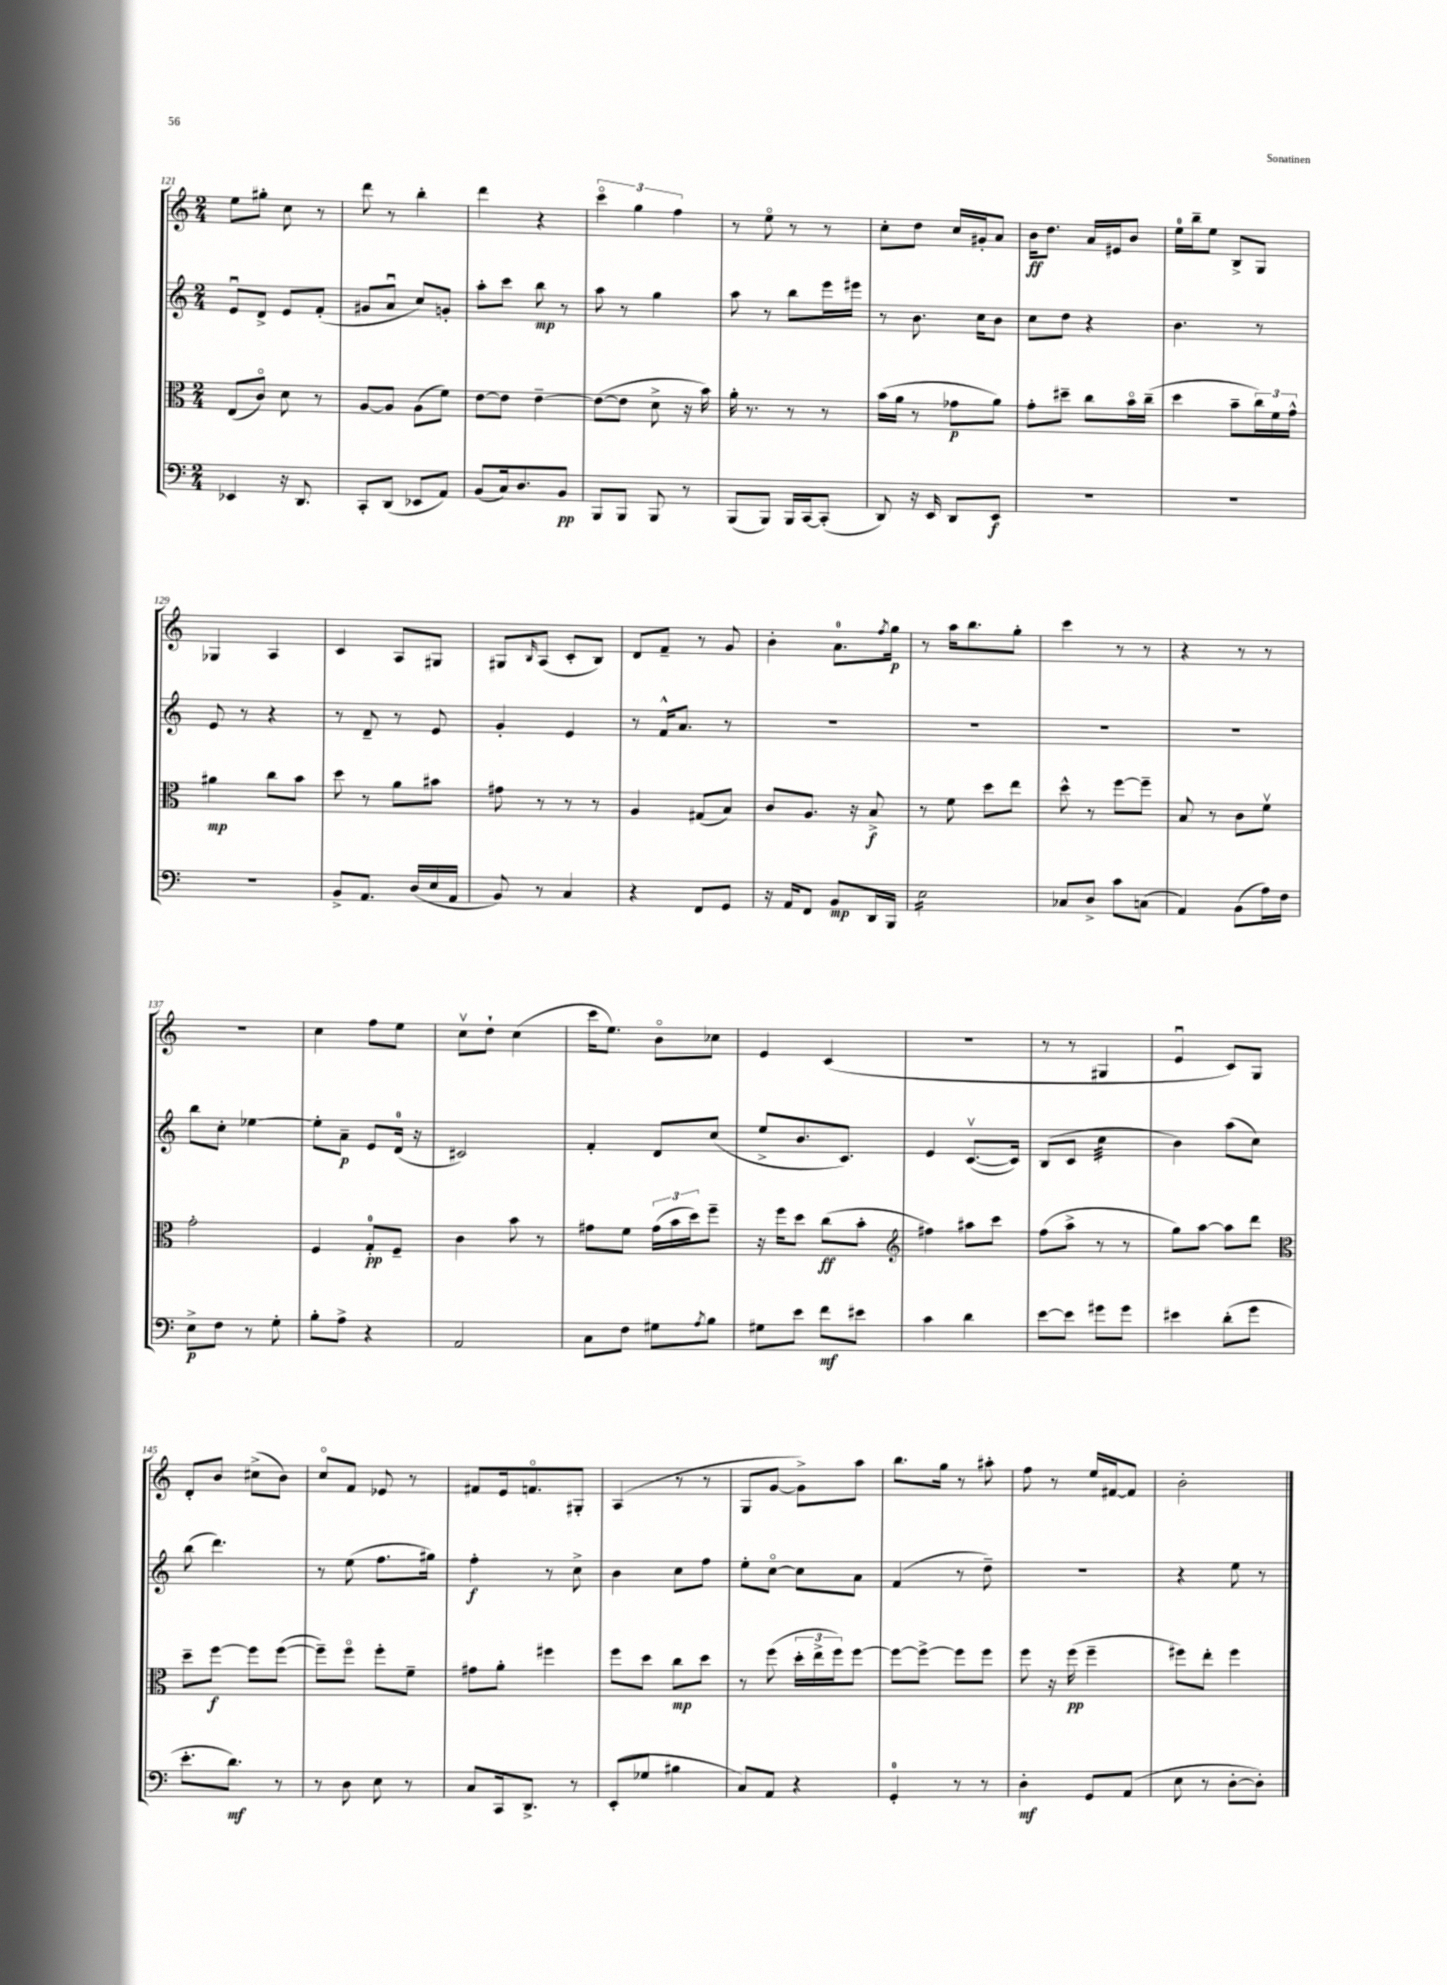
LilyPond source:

<<
\new StaffGroup <<
\new Staff = "s0" {
    \clef treble \key c \major \numericTimeSignature \time 2/4
    e''8 gis''8-. c''8 r8 |
    d'''8 r8 b''4-. |
    d'''4 r4 |
    \tuplet 3/2 { c'''4\flageolet g''4 f''4 } |
    r8 e''8\flageolet r8 r8 |
    c''8-. d''8 c''16 gis'16-. a'8 |
    b'16\ff d''8. a'16 eis'16 b'8 |
    e''16-0 b''16-- e''8 b8-> g8 |
    ges4 a4 |
    c'4 a8 gis8 |
    gis8 \grace { b16 } a8( c'8-. b8) |
    d'8 f'8-- r8 g'8 |
    b'4-. a'8.-0 \acciaccatura { f''8 } g''16\p |
    r8 a''16 b''8. g''8-. |
    c'''4 r8 r8 |
    r4 r8 r8 |
    r2 |
    c''4 f''8 e''8 |
    c''8\upbow d''8-! c''4( |
    c'''16 e''8.) b'8\flageolet ces''8 |
    e'4 c'4( |
    R2 |
    r8 r8 gis4 |
    e'4\downbow c'8) g8 |
    d'8-. b'8 cis''8->( b'8) |
    c''8\flageolet f'8 ees'8 r8 |
    fis'8 e'16 f'8.\flageolet gis8-. |
    a4( r8 r8 |
    g8 g'8~ g'8->) a''8 |
    b''8. g''16 r8 ais''8-. |
    f''8 r8 e''16 fis'16~ fis'8 |
    b'2-. \bar "|." |
}
\new Staff = "s1" {
    \clef treble \key c \major \numericTimeSignature \time 2/4
    e'8\downbow d'8-> e'8 f'8-.( |
    gis'8 a'8\downbow c''8) g'8-. |
    a''8-. c'''8 b''8\mp r8 |
    a''8 r8 g''4 |
    a''8 r8 b''8 e'''16 eis'''16 |
    r8 b'8. c''16 b'8 |
    c''8 d''8 r4 |
    b'4. r8 |
    e'8 r8 r4 |
    r8 d'8-- r8 e'8 |
    g'4-. e'4 |
    r8 f'16-^ a'8. r8 |
    R2 |
    R2 |
    R2 |
    R2 |
    b''8 c''8-. ees''4~ |
    ees''8-. a'8--\p e'8 d'16-0( r16 |
    cis'2) |
    f'4-. d'8 c''8( |
    e''8-> b'8. c'8.) |
    e'4 c'8.~\upbow( c'16) |
    b8( c'8 c''4:32 |
    b'4) a''8( c''8) |
    b''8( d'''4.) |
    r8 e''8( f''8. gis''16) |
    f''4-.\f r8 c''8-> |
    b'4 c''8 f''8 |
    e''8-. c''8~\flageolet c''8 a'8 |
    f'4( r8 d''8--) |
    R2 |
    r4 e''8 r8 \bar "|." |
}
\new Staff = "s2" {
    \clef alto \key c \major \numericTimeSignature \time 2/4
    e8( c'8\flageolet) d'8 r8 |
    a8~ a8 a8( f'8) |
    e'8~ e'8 e'4~-- |
    e'8~( e'8 d'8-> r16 b'16) |
    a'16-. r8. r8 r8 |
    b'16( a'16 r8 ges'8\p a'8) |
    g'8-. dis''8-- c''8 b'16\flageolet c''16--( |
    d''4 b'8-- \tuplet 3/2 { c''16) f'16 g'16-^ } |
    ais'4\mp c''8 b'8 |
    d''8 r8 a'8 bis'8 |
    gis'8 r8 r8 r8 |
    a4 gis8( b8) |
    c'8 a8. r16 b8->\f |
    r8 f'8 d''8 e''8 |
    d''8-^ r8 f''8~ f''8-- |
    b8 r8 c'8 f'8\upbow |
    g'2-. |
    f4 g8-0-.\pp f8-- |
    c'4 b'8 r8 |
    gis'8 f'8 \tuplet 3/2 { gis'16( b'16 d''16) } f''8-- |
    r16 f''16 d''8 c''8\ff( b'8-. |
    \clef treble fis''4) ais''8 c'''8 |
    f''8( a''8-> r8 r8 |
    g''8) a''8~ a''8 d'''8 |
    \clef alto d''8-- f''8~\f f''8 f''8~( |
    f''8--) f''8\flageolet f''8-. f'8-- |
    gis'8 a'8-. fis''4 |
    f''8 d''8 c''8\mp d''8 |
    r8 f''8( \tuplet 3/2 { d''16-. e''16-> f''16) } f''8~ |
    f''8~ f''8~-> f''8 f''8 |
    f''8 r16 f''16\pp( f''4-- |
    fis''8) e''8-. fis''4 \bar "|." |
}
\new Staff = "s3" {
    \clef bass \key c \major \numericTimeSignature \time 2/4
    ees,4 r16 d,8. |
    c,8-. d,8( ees,8 a,8) |
    b,8( c16) d8. b,8\pp |
    b,,8 b,,8 b,,8 r8 |
    b,,8( b,,8) b,,16 c,16~ c,8-.( |
    d,8) r16 e,16 d,8 e,8\f |
    R2 |
    R2 |
    R2 |
    b,8-> a,8. d16( e16 a,16 |
    b,8) r8 c4 |
    r4 f,8 g,8 |
    r16 a,16 f,8 b,8\mp d,16 b,,16 |
    e2:16 |
    ces8 d8-> c'8 c8( |
    a,4) b,8( a16) f16 |
    e8->\p f8 r8 g8-. |
    b8-. a8-> r4 |
    a,2 |
    c8 f8 gis8 \acciaccatura { a8 } b8 |
    gis8 e'8 f'8\mf eis'8 |
    c'4 d'4 |
    e'8~ e'8 gis'8 gis'8 |
    eis'4 d'8-.( g'8 |
    e'8.-. d'8.\mf) r8 |
    r8 d8 e8 r8 |
    c8 c,16 d,8.-> r8 |
    e,8-.( ges8 bis4 |
    c8) a,8 r4 |
    g,4-0-. r8 r8 |
    d4-.\mf g,8 a,8( |
    e8 r8 d8~-. d8-.) \bar "|." |
}
>>
>>
\layout { \context { \Score currentBarNumber = #121 } }
